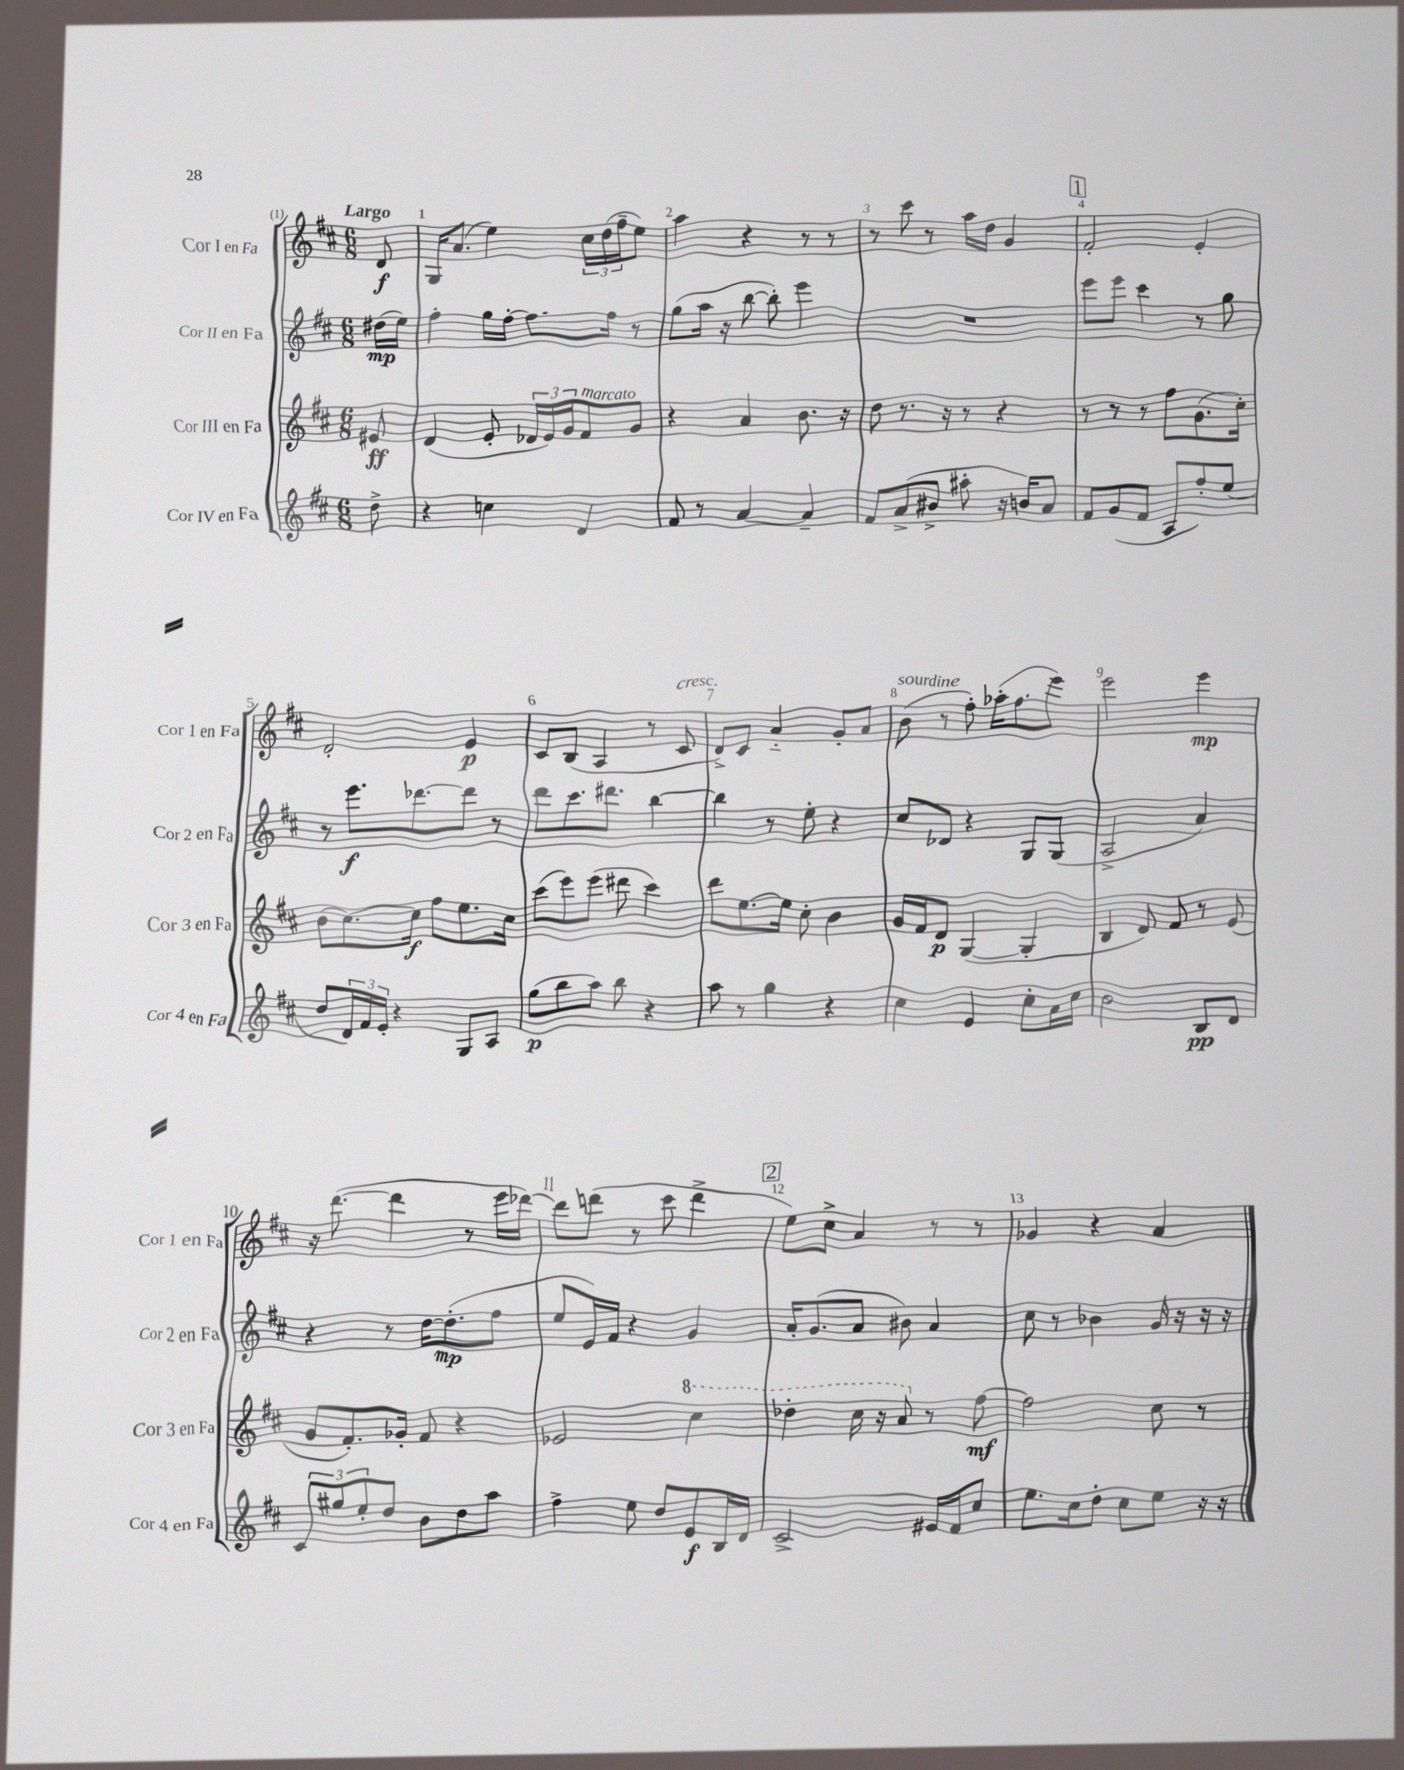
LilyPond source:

<<
\new StaffGroup <<
\new Staff = "s0" \with { instrumentName = "Cor I en Fa" shortInstrumentName = "Cor 1 en Fa" } {
    \clef treble \key d \major \numericTimeSignature \time 6/8 \partial 8 \tempo "Largo"
    d'8\f |
    g16 a'8.( e''4) \tuplet 3/2 { cis''16 d''16( fis''16-- } e''8) |
    a''4 r4 r8 r8 |
    r8 cis'''8 r8 a''16 d''16 g'4 |
    \mark \markup { \box "1" } fis'2-. e'4-. |
    d'2-. e'4\p |
    cis'8 b8( a4 r8 cis'8^\markup { \italic "cresc." } |
    d'8->) cis'8 a'4-_ g'8-. a'8 |
    b'8^\markup { \italic "sourdine" }( r8 fis''8-.) aes''16-.( fis''8. e'''8) |
    e'''2 e'''4\mp |
    r16 d'''8.~( d'''4 r8 e'''16 des'''16~) |
    des'''8 d'''8( r8 cis'''8 d'''4-> |
    \mark \markup { \box "2" } e''8) cis''8-> a'4 r8 r8 |
    ges'4 r4 a'4 \bar "|." |
}
\new Staff = "s1" \with { instrumentName = "Cor II en Fa" shortInstrumentName = "Cor 2 en Fa" } {
    \clef treble \key d \major \numericTimeSignature \time 6/8 \partial 8
    dis''16\mp( e''16) |
    fis''4-. g''16 fis''16~-. fis''8. fis''16 r8 |
    g''8( a''16 r16 b''8~ b''8-.) e'''4 |
    R2. |
    \mark \markup { \box "1" } e'''8 e'''8 cis'''4 r8 g''8 |
    r8 e'''8.\f des'''8.~ des'''8 r8 |
    d'''8 cis'''8. dis'''8. b''4~ |
    b''4 r8 e''8-. r4 |
    cis''8 des'8 r4 g8 g8( |
    a2-> a'4) |
    r4 r8 d''16~ d''8.-.\mp( fis''8 |
    e''8 e'16) fis'16 r4 g'4 |
    \mark \markup { \box "2" } a'16-. g'8.( a'8 bis'8) a'4 |
    cis''8 r8 bes'4 g'16 r16 r16 r16 \bar "|." |
}
\new Staff = "s2" \with { instrumentName = "Cor III en Fa" shortInstrumentName = "Cor 3 en Fa" } {
    \clef treble \key d \major \numericTimeSignature \time 6/8 \partial 8
    eis'8\ff |
    d'4( e'8-. \tuplet 3/2 { des'16 e'16) g'16 } fis'8^\markup { \italic "marcato" } g'8 |
    r4 a'4 b'8. r16 |
    d''8 r8. r16 r8 r4 |
    \mark \markup { \box "1" } r8 r8 r8 fis''8 g'8.( cis''16-.) |
    b'8( cis''8.~) cis''16\f fis''8 e''8. cis''16 |
    cis'''8( e'''8) e'''8( dis'''8 cis'''4) |
    d'''8 e''8.~ e''16 cis''8-. b'4 |
    g'16 fis'16 d'8\p g4~( g4-. |
    b4 d'8) fis'8 r8 e'8( |
    g'8 fis'8.-.) ges'16-. fis'8 r4 |
    ees'2 \ottava #1 cis'''4 |
    \mark \markup { \box "2" } des'''4-. cis'''16 r16 a''8 \ottava #0 r8 fis''8~\mf |
    fis''2 cis''8 r8 \bar "|." |
}
\new Staff = "s3" \with { instrumentName = "Cor IV en Fa" shortInstrumentName = "Cor 4 en Fa" } {
    \clef treble \key d \major \numericTimeSignature \time 6/8 \partial 8
    d''8-> |
    r4 c''4 d'4 |
    fis'8 r8 a'4~ a'4-- |
    fis'8 a'8->( bis'8-> ais''8-. r16 b'16) a'8 |
    \mark \markup { \box "1" } fis'8 g'8( fis'8 a8 fis''8-.) e''8( |
    d''8 \tuplet 3/2 { d'16) fis'16 e'16-. } r4 g8 a8 |
    g''8\p( b''8 a''8) b''8 r4 |
    a''8 r8 g''4 r4 |
    cis''4 e'4 cis''8-. a'16 cis''16 |
    b'2 b8\pp d'8 |
    \tuplet 3/2 { cis'8 gis''8 e''8-. } d''8 b'8 d''8 a''8 |
    fis''4-> e''8 d''8 e'8\f b16 d'16 |
    \mark \markup { \box "2" } cis'2-> eis'16 fis'16 cis''8 |
    e''8. cis''16 d''8-. cis''8 e''8 r16 r16 \bar "|." |
}
>>
>>
\layout { \context { \Score \override BarNumber.break-visibility = ##(#f #t #t) barNumberVisibility = #all-bar-numbers-visible } }
